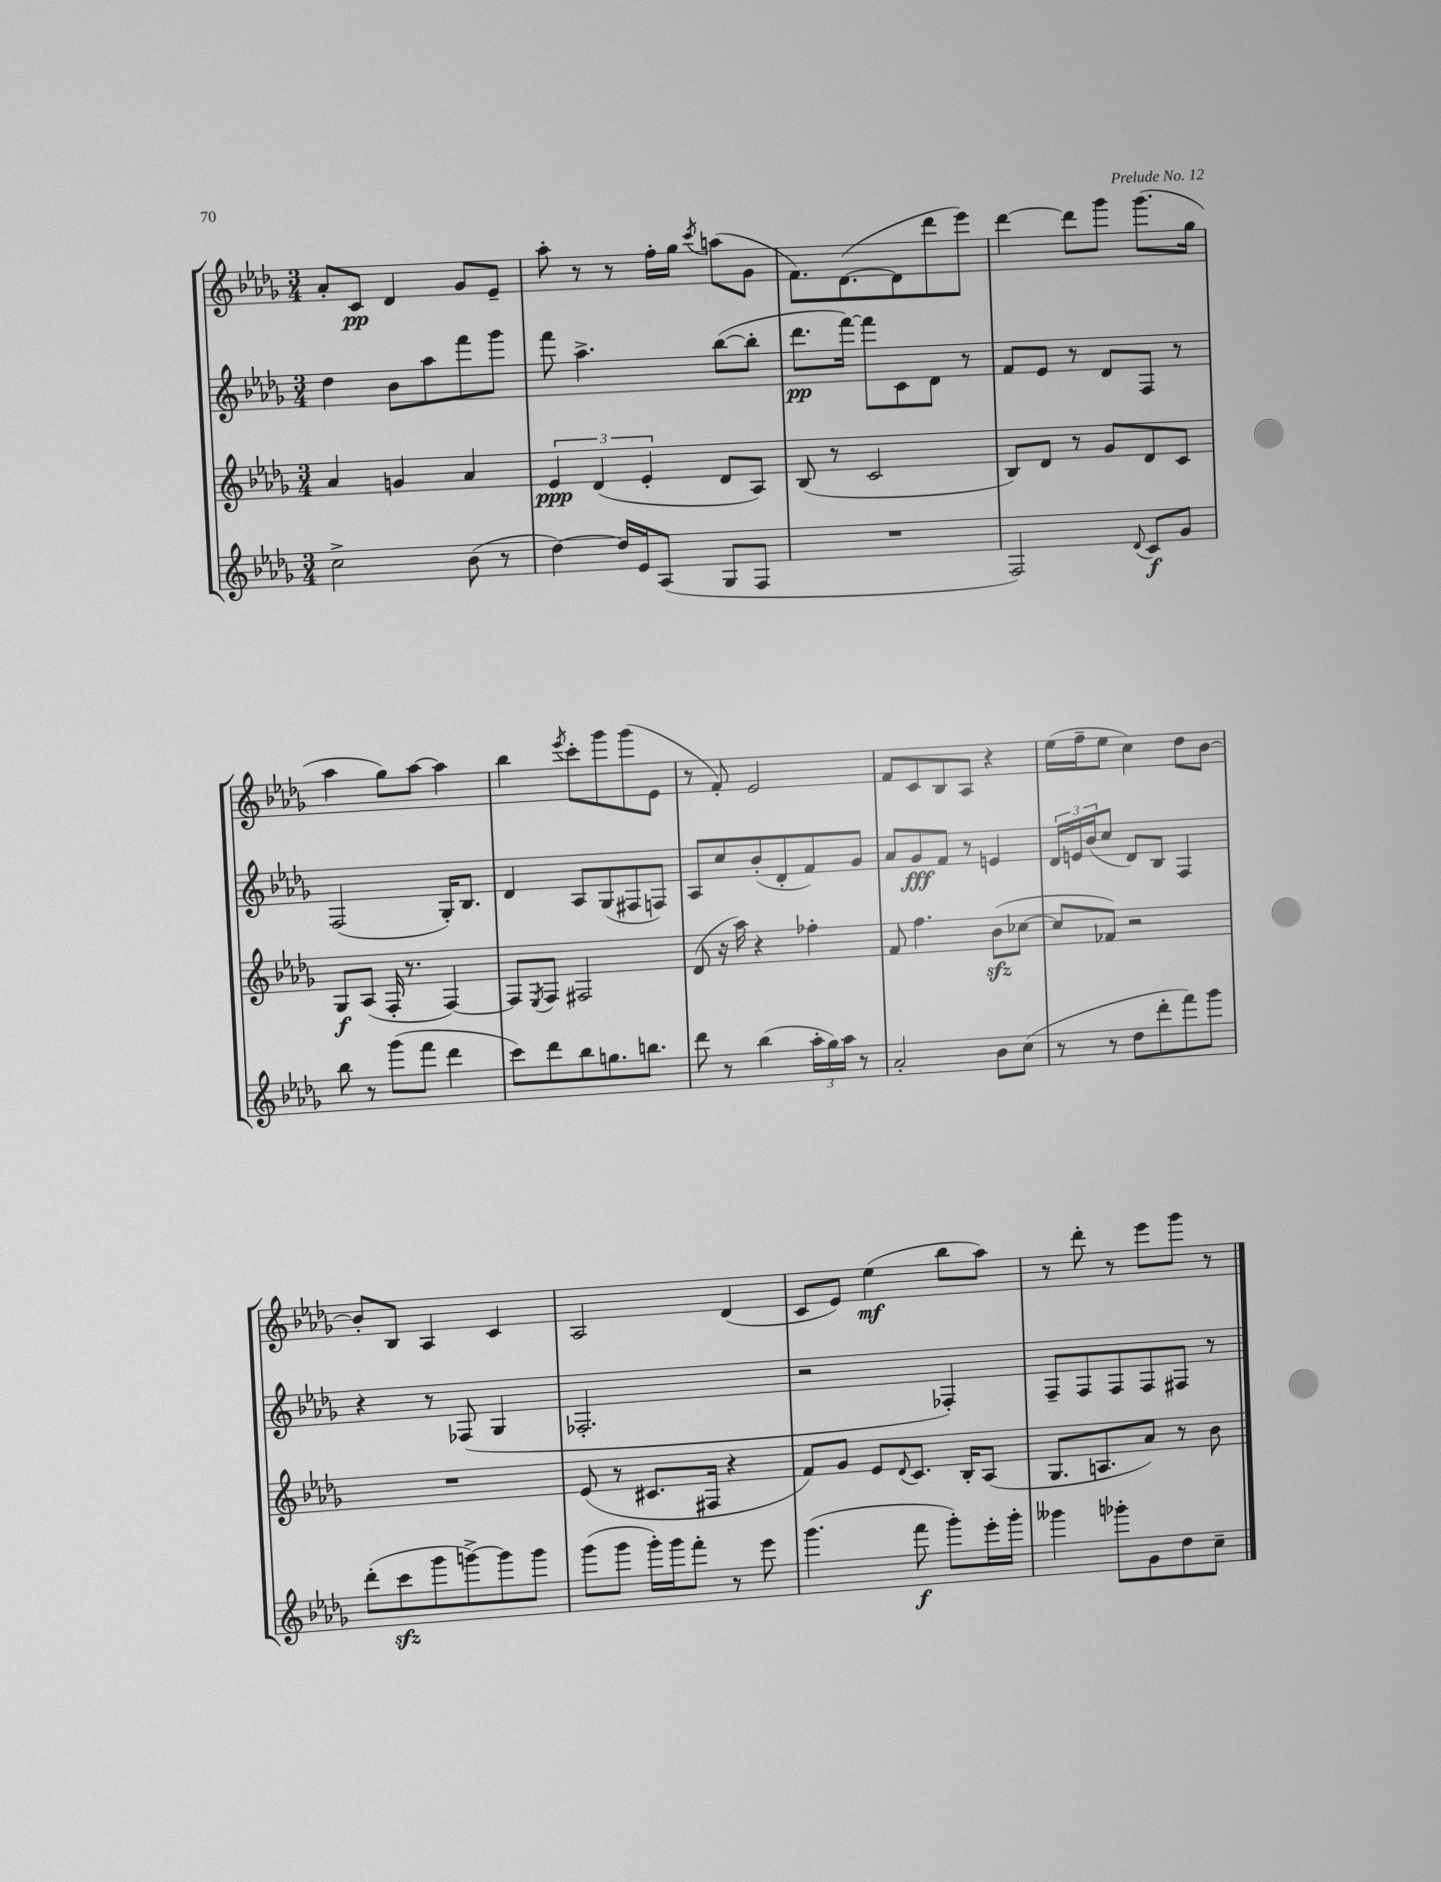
<<
\new StaffGroup <<
\new Staff = "s0" {
    \clef treble \key des \major \numericTimeSignature \time 3/4
    aes'8-. c'8\pp des'4 ges'8 ees'8-- |
    aes''8-. r8 r8 f''16-. ges''16 \acciaccatura { c'''8 } a''8( ges'8 |
    f'8.) des'8.~( des'8 des'''8 ees'''8) |
    des'''4~ des'''8 ges'''8 ges'''8.( ges''16 |
    aes''4 ges''8) aes''8~ aes''4 |
    bes''4 \acciaccatura { ees'''8 } c'''8-. ges'''8 ges'''8( ees'8 |
    r8 f'8-.) ees'2 |
    f'8 c'8 bes8 aes8 r4 |
    ees''16( f''16-- ees''8 c''4) des''8 bes'8~ |
    bes'8-. bes8 aes4 c'4 |
    aes2 des'4( |
    c'8 ees'8) ees''4\mf( bes''8 aes''8) |
    r8 des'''8-. r8 ees'''8 ges'''8 r8 \bar "|." |
}
\new Staff = "s1" {
    \clef treble \key des \major \numericTimeSignature \time 3/4
    des''4 bes'8 aes''8 f'''8 ges'''8 |
    f'''8 aes''4.-> bes''8~( bes''8-. |
    des'''8.\pp f'''16~) f'''8 c'8 des'8 r8 |
    f'8 ees'8 r8 des'8 f8 r8 |
    f2( ges16-.) bes8. |
    des'4 aes8 ges8( fis8 f8) |
    aes8 c''8 bes'8-.( des'8-. f'8) ges'8 |
    aes'8 ges'8\fff f'8 r8 e'4 |
    \tuplet 3/2 { des'16 e'16 bes'16( } c''8 des'8) bes8 f4 |
    r4 r8 fes8( ges4 |
    fes2.-. |
    r2 fes4-.) |
    f8-- f8 f8 f8 fis8 r8 \bar "|." |
}
\new Staff = "s2" {
    \clef treble \key des \major \numericTimeSignature \time 3/4
    aes'4 g'4 aes'4 |
    \tuplet 3/2 { ees'4\ppp des'4( ees'4-. } des'8 aes8) |
    bes8( r8 c'2 |
    bes8) des'8 r8 ges'8 des'8 c'8 |
    ges8\f aes8( f16-. r8. f4~) |
    f8 \acciaccatura { ees8 } f8 fis2 |
    des'8( r16 aes''16) r4 fes''4-. |
    f'8 f''4. bes'8\sfz( ces''8~ |
    ces''8 fes'8) r2 |
    R2. |
    ees'8( r8 cis'8. fis16 r4 |
    f'8) ges'8 ees'8 \appoggiatura { des'8 } c'8. bes16-. aes8( |
    ges8. a8. aes'8) r8 bes'8 \bar "|." |
}
\new Staff = "s3" {
    \clef treble \key des \major \numericTimeSignature \time 3/4
    c''2-> bes'8( r8 |
    des''4~) des''16 ees'16 aes8( ges8 f8 |
    R2. |
    f2) \appoggiatura { des'8 } c'8\f ges'8 |
    bes''8 r8 ges'''8( f'''8 des'''4 |
    c'''8) des'''8 bes''8 g''8. b''8. |
    des'''8 r8 bes''4( \tuplet 3/2 { aes''16-. ges''16) aes''16 } r8 |
    aes'2-. bes'8 c''8( |
    r8 r8 des''8 des'''8-. f'''8) ges'''8 |
    des'''8-.( c'''8\sfz ges'''8 g'''8~->) g'''8 g'''8 |
    ges'''8( ges'''8 ges'''16-.) ges'''16 f'''8-. r8 ees'''8 |
    ges'''4.( f'''8\f ges'''8-.) ees'''16-. ges'''16-. |
    geses'''4 ges'''8-. ges'8 des''8 c''8-- \bar "|." |
}
>>
>>
\layout { \context { \Score \remove "Bar_number_engraver" } }
